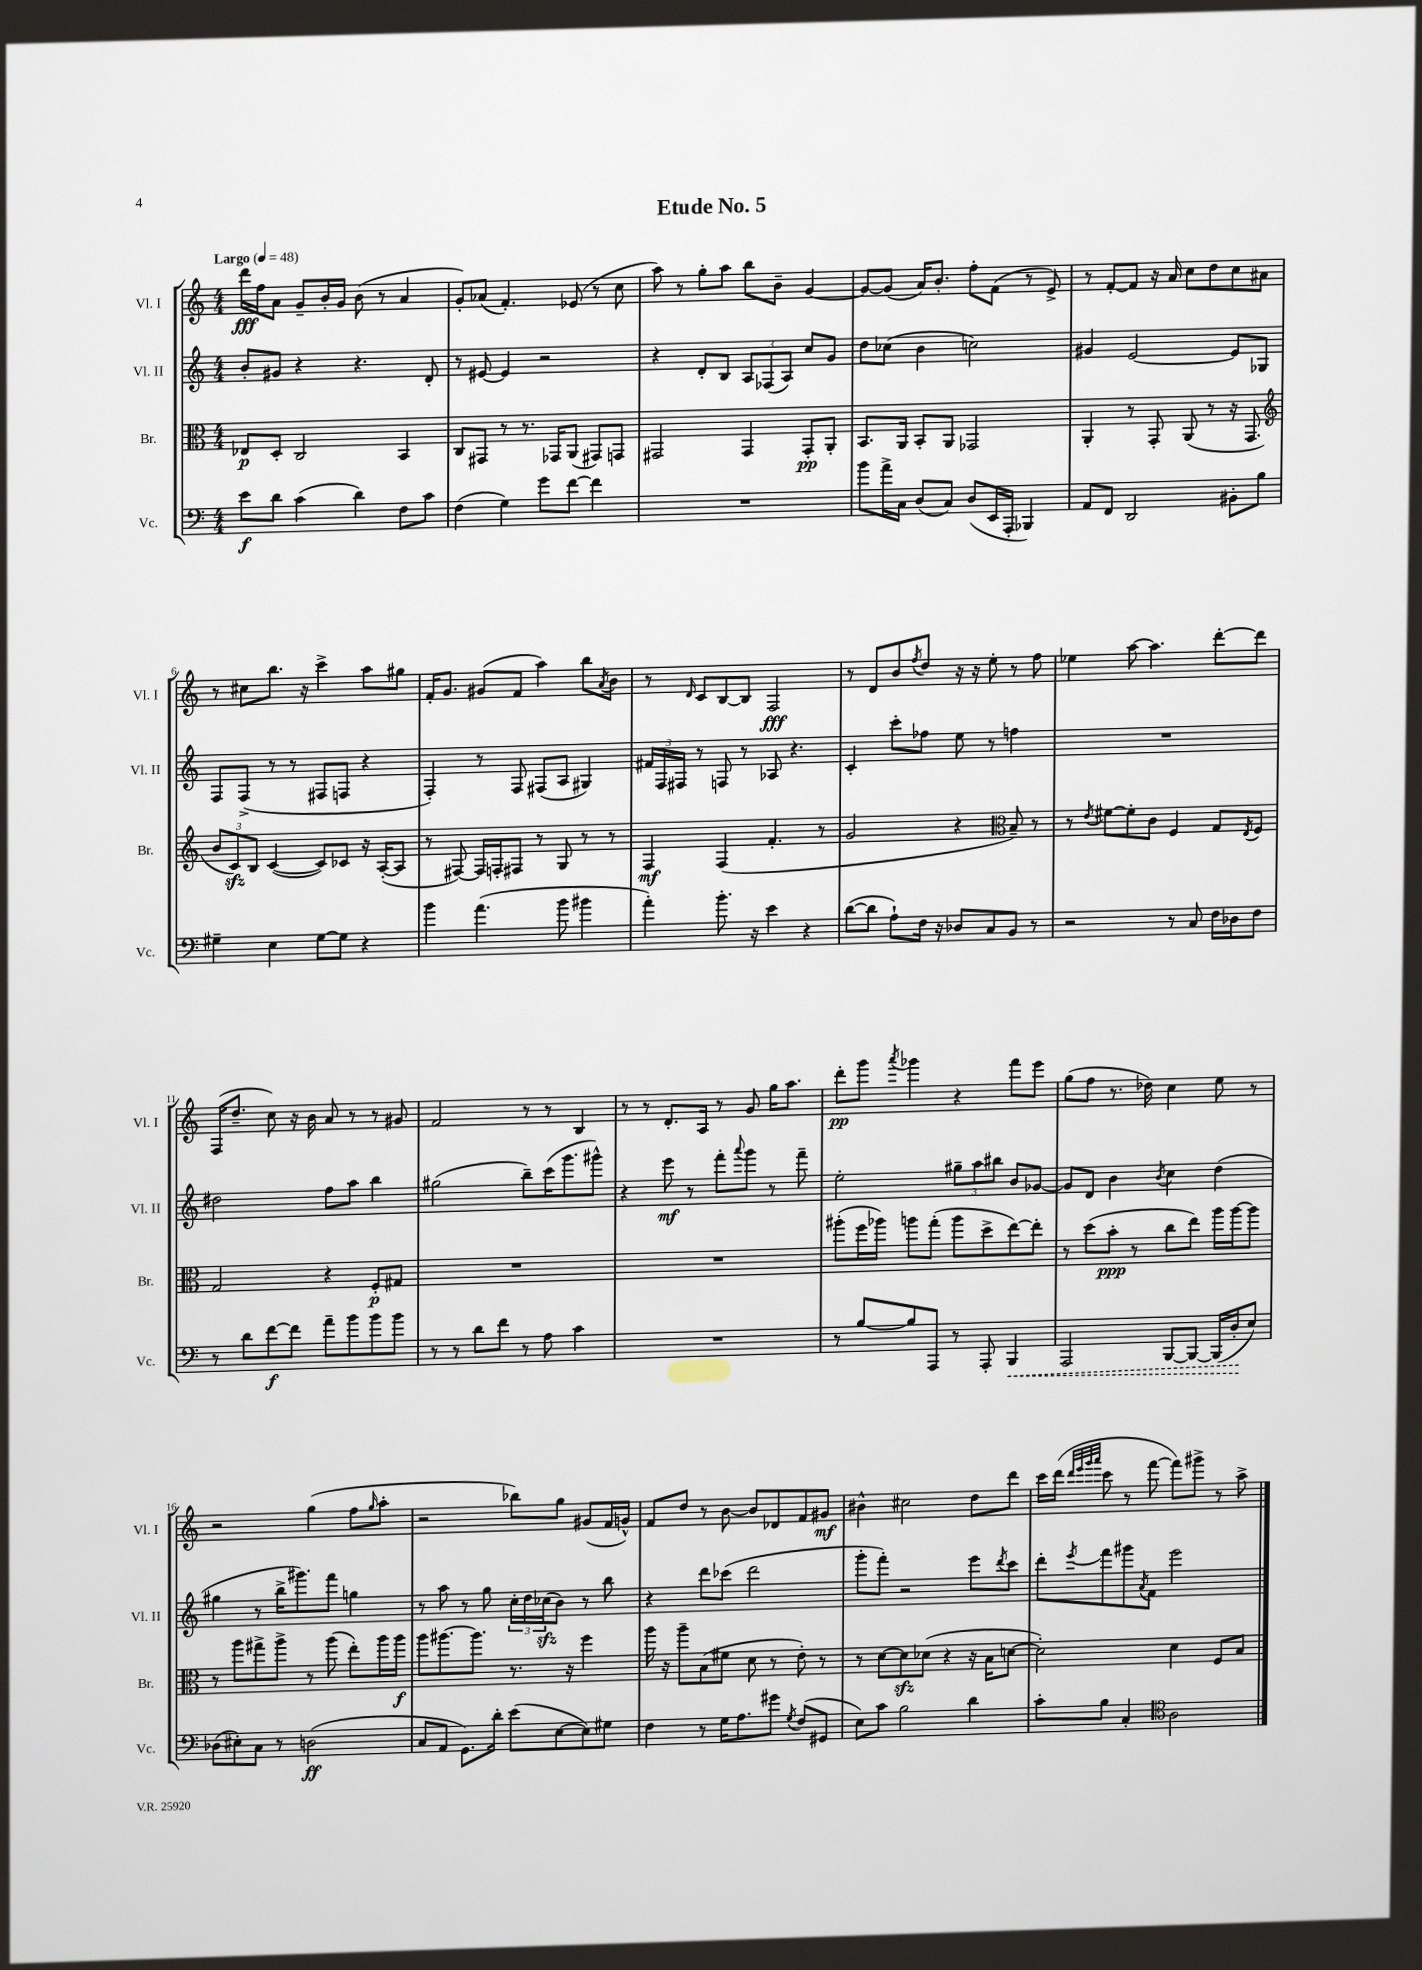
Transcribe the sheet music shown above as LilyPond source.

\header { title = "Etude No. 5" }
<<
\new StaffGroup <<
\new Staff = "s0" \with { instrumentName = "Vl. I" shortInstrumentName = "Vl. I" } {
    \clef treble \key c \major \numericTimeSignature \time 4/4 \tempo "Largo" 4 = 48
    d'''16\fff f''16 a'8 g'8-- b'16-. g'16 b'8( r8 a'4 |
    g'8-.) aes'8( f'4.-.) ees'8( r8 c''8 |
    a''8) r8 g''8-. a''8 b''8 b'8-- g'4~ |
    g'8~ g'8( a'16) b'8.-. f''8-. f'8( r8 e'8->) |
    r8 f'8~-. f'8 r16 a'16 c''8 d''8 c''8 ais'8 |
    r8 cis''8 b''8. r16 c'''4-> a''8 gis''8 |
    f'16-. g'8. gis'8( f'8 a''4) b''8 \acciaccatura { a'8 } b'8 |
    r8 \grace { d'16 } c'8 b8~ b8 f2\fff |
    r8 d'8 b'8 \acciaccatura { f''8 } d''8 r16 r16 e''8-. r8 f''8 |
    ees''4 a''8~ a''4. d'''8~-. d'''8 |
    f16( d''8.-- c''8) r16 b'16 a'8 r8 r8 gis'8 |
    f'2 r8 r8 b4 |
    r8 r8 d'8.-. a16 r8 g'8 g''16 a''8. |
    d'''8-.\pp g'''8 \acciaccatura { a'''8 } ges'''4 r4 f'''8 e'''8 |
    g''8( f''8 r8. des''16) c''4 e''8 r8 |
    r2 g''4( f''8 \grace { g''16 } a''8-. |
    r2 bes''8) g''8 gis'8( f'16 g'16-^) |
    f'8 d''8 r8 b'8~ b'8 des'8 f'8 gis'8\mf |
    bis'4-^ cis''2 d''8 d'''8 |
    c'''16 d'''16( \grace { d'''32 e'''32 g'''32 a'''32 } c'''8 r8 f'''8~ f'''8) gis'''8-> r8 a''8-> \bar "|." |
}
\new Staff = "s1" \with { instrumentName = "Vl. II" shortInstrumentName = "Vl. II" } {
    \clef treble \key c \major \numericTimeSignature \time 4/4
    b'8-. gis'8 r4 r4. d'8-. |
    r8 eis'8~ eis'4 r2 |
    r4 d'8-. b8 \tuplet 3/2 { a8 fes8( a8) } c''8 g'8 |
    d''8 ces''8( b'4 c''2) |
    gis'4 e'2~ e'8 ges8 |
    f8 f8->( r8 r8 fis8 f8 r4 |
    f4-.) r8 f8 fis8( a8 gis4) |
    \tuplet 3/2 { fis'16 f16 fis16 } r8 f8 r8 aes8 r4. |
    c'4-. c'''8-. fes''8 e''8 r8 f''4 |
    R1 |
    dis''2 f''8 a''8 b''4 |
    gis''2( b''8--) c'''16( g'''8. gis'''8-^) |
    r4 e'''8\mf r8 f'''8-. \appoggiatura { a'''8 } g'''8 r8 f'''8-- |
    e''2-. \tuplet 3/2 { gis''8-- a''8 bis''8 } b'8 ges'8~ |
    ges'8 d'8 b'4 \acciaccatura { b'8 } c''4 d''4( |
    gis''4 r8 b''16-> gis'''8.) f'''8 g''4 |
    r8 a''8 r8 g''8 \tuplet 3/2 { c''16-. d''16 ces''16\sfz( } b'8) r8 b''8 |
    r4 d'''8 ces'''8( d'''2 |
    g'''8-. f'''8-.) r2 e'''8 \acciaccatura { d'''8 } c'''8 |
    d'''8-. \acciaccatura { e'''8 } f'''8 gis'''8 \acciaccatura { a'8 } f'8 e'''2 \bar "|." |
}
\new Staff = "s2" \with { instrumentName = "Br." shortInstrumentName = "Br." } {
    \clef alto \key c \major \numericTimeSignature \time 4/4
    ees8\p d8-. c2 b,4 |
    c8 gis,8 r8 r8. ges,16 a,8( gis,8) g,8 |
    gis,2 gis,4 gis,8-.\pp a,8-. |
    b,8. a,16 b,8-. a,8 ges,2 |
    a,4-. r8 g,8-. a,8( r8 r16 g,8. |
    \clef treble \tuplet 3/2 { b'8 c'8\sfz) b8 } c'4~( c'8) ces'8 r16 a16~-.( a8 |
    r8 fis8~) fis16 f16-. fis8 r8 g8 r8 r8 |
    f4\mf f4( f'4.-. r8 |
    g'2 r4 \clef alto b8--) r8 |
    r8 \acciaccatura { e'8 } fis'8~ fis'8-. c'8 f4 g8 \acciaccatura { e8 } f8 |
    g2 r4 f8-.\p gis8 |
    R1 |
    R1 |
    ais''8-.( f''16 aes''16) a''8 g''8-.( a''8 d''8-> e''8~) e''8-. |
    r8 d''8( b'8-.\ppp r8 c''8 e''8) a''16 a''16~ a''8 |
    r8 a''8 gis''8-> a''8-> r8 a''8( e''8-.) a''16 a''16\f |
    a''8 ais''8.~ ais''8. r8. r16 f''4 |
    a''16 r16 a''8-- b8( fis'8 d'8 r8 e'8-.) r8 |
    r8 d'8~ d'8\sfz des'8( r4 r16 b16 d'8~ |
    d'2-.) d'4 f8 b8 \bar "|." |
}
\new Staff = "s3" \with { instrumentName = "Vc." shortInstrumentName = "Vc." } {
    \clef bass \key c \major \numericTimeSignature \time 4/4
    e'8\f d'8 c'4( d'4) f8 c'8 |
    f4( g4) g'8 f'8~ f'4 |
    R1 |
    b'8 a'16-> c16 d8( c8) d8( e,16 a,,16-. bes,,4) |
    a,8 f,8 d,2 bis,8-. b8 |
    gis4-- e4 gis8~ gis8 r4 |
    b'4 a'4.( b'8 bis'4 |
    a'4-.) b'8.-. r16 e'4 r4 |
    d'8~( d'8 a8-!) f16 r16 des8 c8 b,8 r8 |
    r2 r8 c8 f16 des16 f8 |
    r8 d'8 f'8~\f f'8 a'8-- b'8 b'8 b'8 |
    r8 r8 d'8 f'8 r8 a8 c'4 |
    R1 |
    r8 b8~ b8 a,,8 r8 a,,8-. \once \override Hairpin.style = #'dashed-line b,,4\< |
    a,,2 b,,8~ b,,8~ b,,16( d16-.\! e8) |
    des8( eis8-.) c8 r8 d2\ff( |
    c8 a,8 g,8.) d'16-. e'8( e8~ e8) gis8 |
    f4 r8 g16 a8. gis'8 \acciaccatura { g8 } f8( gis,8 |
    e8) c'8 b2 d'4 |
    c'8-. b8 c4-. \clef tenor a2 \bar "|." |
}
>>
>>
